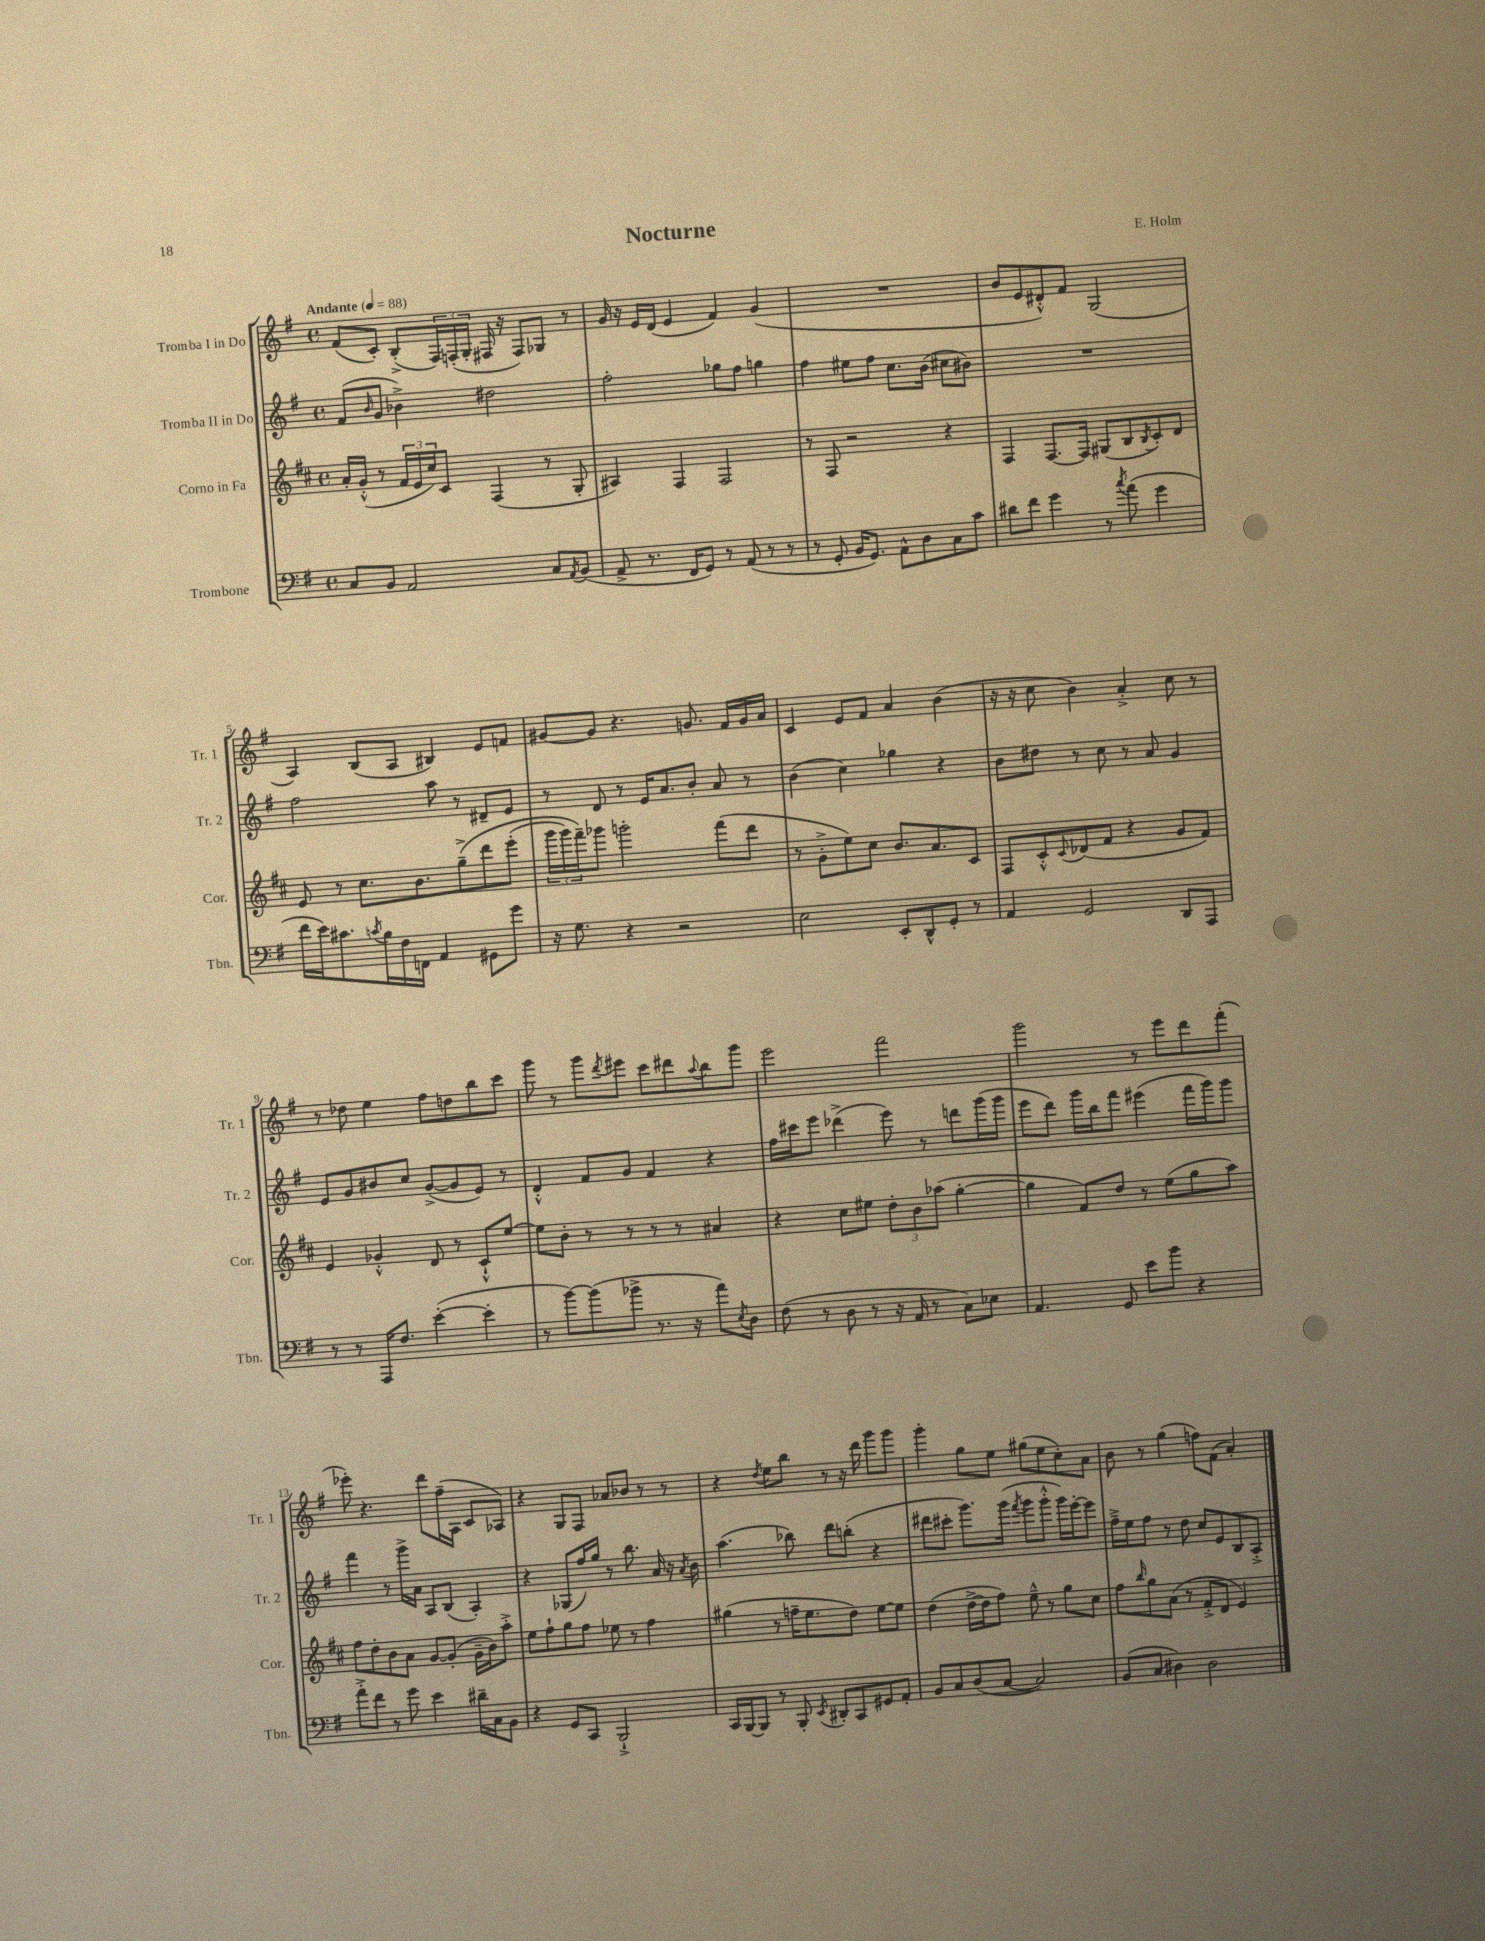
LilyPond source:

\header { title = "Nocturne" composer = "E. Holm" }
<<
\new StaffGroup <<
\new Staff = "s0" \with { instrumentName = "Tromba I in Do" shortInstrumentName = "Tr. 1" } {
    \clef treble \key g \major \defaultTimeSignature \time 4/4 \tempo "Andante" 4 = 88
    fis'8( c'8-.) b8-.->( \tuplet 3/2 { fis16) f16-.( g16-. } fis16 r16 fis8) ges8 r8 |
    g'16 r16 e'16 d'16( e'4 fis'4) g'4( |
    R1 |
    b'8 e'8 dis'8-.-^) fis'8 g2( |
    a4) b8( a8 bis4) e'8 f'8 |
    gis'8~ gis'8 r4. g'8. fis'16 g'16 a'16 |
    c'4 e'8 fis'8 a'4 b'4( |
    r16 r16 c''8 b'4) a'4-.-> c''8 r8 |
    r8 des''8 e''4 fis''8 d''8 b''8 c'''8 |
    g'''8 r8 g'''8 \acciaccatura { d'''8 } eis'''8 c'''8 dis'''8 \appoggiatura { a''8 } b''8 g'''8 |
    e'''2 fis'''2 |
    g'''2 r8 e'''8 d'''8 fis'''8-.( |
    ees'''8-.) r4. d'''8 fis''16--( a16 c'8 aes8) |
    r4 g8 fis8 aes'8 bes'8 r8 r8 |
    r4 \acciaccatura { d''8 } e''8 b''8 r8 r16 d'''16 g'''8 g'''8 |
    g'''4-. g''8 e''8 gis''8( e''8 c''8-.) a'8 |
    b'8 r8 g''4( f''8) fis'8( a'4-.) \bar "|." |
}
\new Staff = "s1" \with { instrumentName = "Tromba II in Do" shortInstrumentName = "Tr. 2" } {
    \clef treble \key g \major \defaultTimeSignature \time 4/4
    fis'8( \grace { b'16 } g'8 bes'4->) dis''2 |
    fis''2-. ges''8 fis''8 g''4 |
    fis''4 eis''8 fis''8 c''8. b'16( cis''8 bis'8) |
    R1 |
    fis''2 a''8 r8 dis'8-- e'8 |
    r8 d'8 r8 e'16 a'8. b'8-. a'8 r8 |
    b'4( c''4) ges''4 r4 |
    b'8 dis''8 r8 c''8 r8 a'8 g'4 |
    e'8 g'8 bis'8 c''8 g'8~->( g'8 e'8) r8 |
    d'4-.-^ fis'8 g'8 fis'4 r4 |
    fis''16 cis'''16 e'''8 des'''4->( e'''8) r8 d'''8 g'''16( g'''16 |
    e'''8 d'''8) g'''16 b''16 fis'''8 eis'''4( fis'''16 g'''16) g'''8 |
    fis'''4 r8 g'''16-> a'16 a8 b8( a4-.) |
    r4 ges8( fis''16) g''16 r8 b''8. a'16 r16 \acciaccatura { a'8 } b'16 |
    a''4.( bes''8) d'''8 b''8-.( r4 |
    dis'''8 cis'''8-. g'''8.) g'''16( \acciaccatura { fis'''8 } g'''8 g'''8-.-^ g'''16) e'''16~-. e'''8 |
    fis''16---> e''16 fis''8 r8 d''8 c''8 e'8 b8 a8-.-> \bar "|." |
}
\new Staff = "s2" \with { instrumentName = "Corno in Fa" shortInstrumentName = "Cor." } {
    \clef treble \key d \major \defaultTimeSignature \time 4/4
    a'16-. g'16-.-^( r8 \tuplet 3/2 { fis'16 e'16 cis''16) } cis'8 fis4( r8 g8-. |
    ais4) fis4 fis2 |
    r8 fis8 r2 r4 |
    fis4 fis8.~ fis16 gis8( b8 \acciaccatura { b8 } cis'8-.) d'8 |
    e'8 r8 cis''8. b'8. g''8--->\( d'''8 e'''8-.( |
    \tuplet 3/2 { g'''16 g'''16) fis'''16--\) } ges'''8 g'''2-. fis'''8( d'''8 |
    r8 g'8-.-> e''8) cis''8 b'8. a'8. cis'8 |
    fis8 cis'8-.-^ \appoggiatura { cis'8 } des'8( fis'8 r4 g'8 fis'8) |
    e'4 ges'4-.-^ d'8 r8 cis'8-!-^ e''8~ |
    e''8 b'8-. r8 r8 r8 r8 ais'4 |
    r4 cis''8 eis''8 \tuplet 3/2 { d''8-. b'8 aes''8( } g''4~-. |
    g''4 fis'8) d''8 r8 e''8( g''8 a''8) |
    fis''8 d''8-. b'8 a'8 g'8~ g'8-.( g'16-- b'16) a''8-.-> |
    e''8 fis''8-! g''8 fis''8 ees''8 r8 fis''4 |
    gis''4( r8 f''16-- e''8. d''8) e''8~ e''8 |
    d''4( d''16~-> d''16 fis''8) e''8---^ r8 g''8 cis''8 |
    fis''8 \grace { b''16 } g''8 a'8( r8 fis'8-.-> d'8 e'4) \bar "|." |
}
\new Staff = "s3" \with { instrumentName = "Trombone" shortInstrumentName = "Tbn." } {
    \clef bass \key g \major \defaultTimeSignature \time 4/4
    c8 b,8 a,2 c8 \acciaccatura { a,8 } b,8( |
    a,8-> r8. fis,16 g,8) r8 a,8( r8 r8 |
    r8 g,8-. b,16 g,8.) a,8-^ d8 c8 c'8 |
    dis'8 fis'8 g'4 r8 \acciaccatura { c''8 } a'8( g'4 |
    fis'16 e'16) cis'8. \acciaccatura { c'8 } b16 fis16 f,16 a,4 gis,8 g'8 |
    r16 g8. r4 r2 |
    e2 e,8-. d,8-^ g,8-. r8 |
    a,4 g,2 d,8 a,,8 |
    r8 r8 a,,16 fis8. e'4~-.( e'4-. |
    r8 b'8~) b'8( bes'8-> r8. r16 a'8) \acciaccatura { e8 } d8 |
    fis8( r8 d8 r8 r16 a,16 r8 c8) ees8 |
    a,4. g,8 e'8 b'8 r4 |
    a'8-.-> fis'8 r8 g'8 e'4 dis'16-- c16 b,8 |
    r4 g,8 c,8 b,,2-!-> |
    c,16 b,,16~ b,,8 r8 b,,8-. \acciaccatura { e,8 } dis,8-. c,8 gis,8 a,8-. |
    b,8 c8 d8( c8~ c2) |
    b,8( c8 dis4) dis2 \bar "|." |
}
>>
>>
